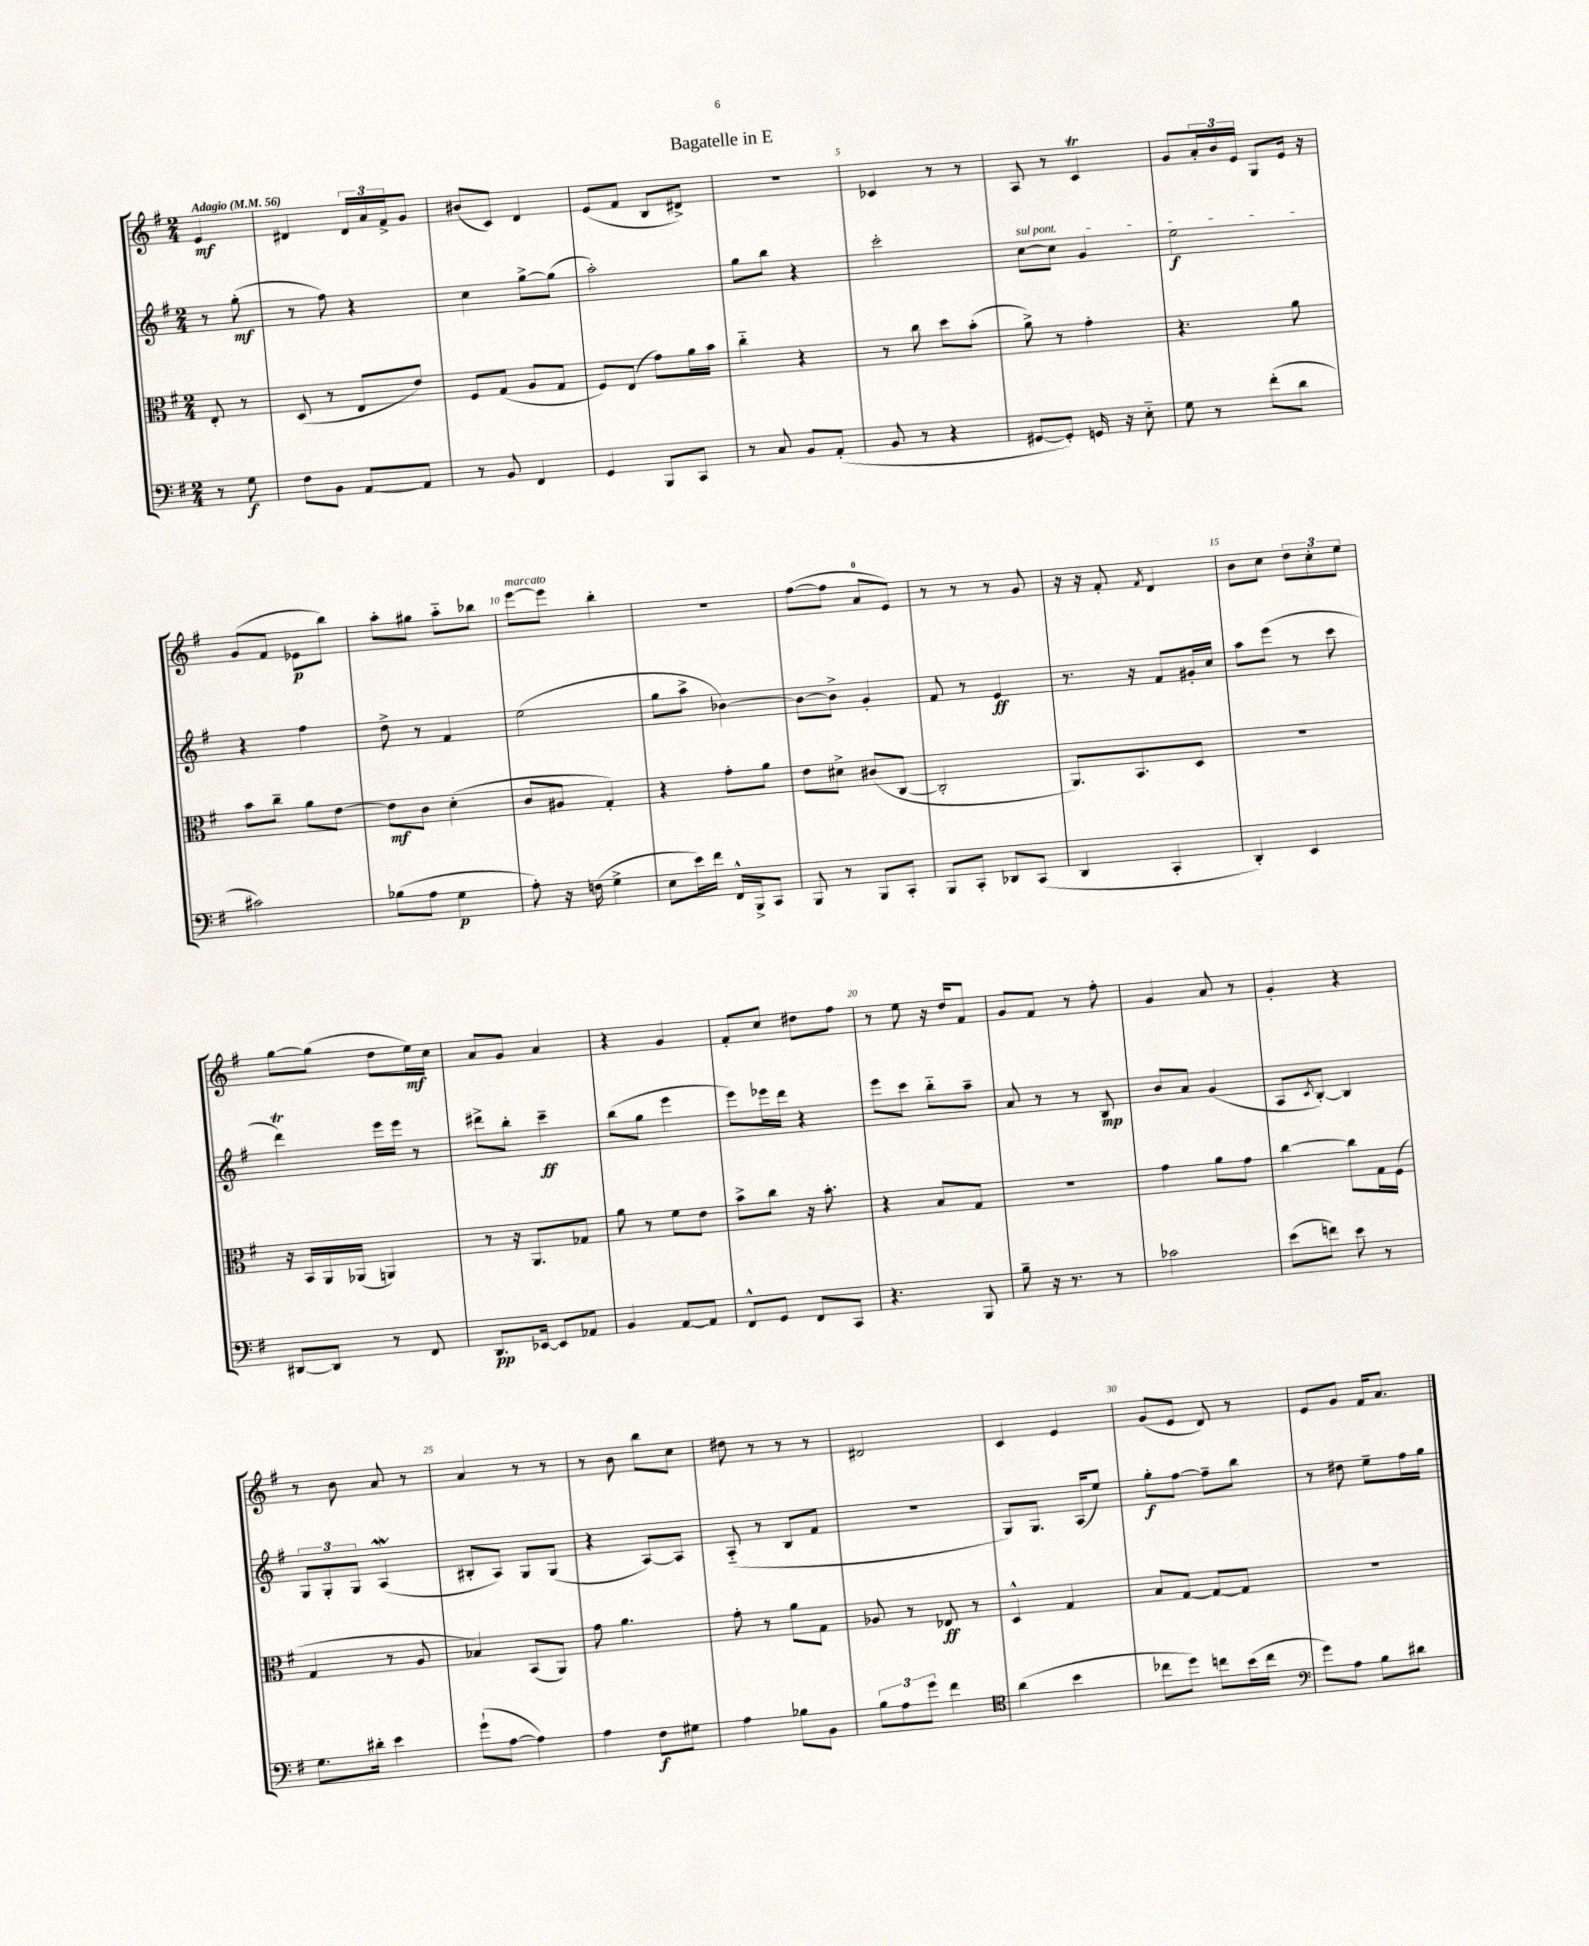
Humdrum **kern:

**kern	**kern	**kern	**kern
*staff4	*staff3	*staff2	*staff1
*clefF4	*clefC3	*clefG2	*clefG2
*k[f#]	*k[f#]	*k[f#]	*k[f#]
*M2/4	*M2/4	*M2/4	*M2/4
*MM56	*MM56	*MM56	*MM56
8r	8E'	8r	4e
8G	8r	(8gg'	.
=	=	=	=
8F#	(8D	8r	4d#
8BB	8r	8ff#)	.
[8AA	8E	4r	24d#
.	.	.	24a
.	.	.	24f#^
8AA]	8e)	.	8g
=	=	=	=
8r	8F#	4cc	(8b#
8BB	(8G	.	8c)
4FF#	8A	[8gg^	4d
.	8G	(8gg]	.
=	=	=	=
4GG	8F#)	2aa')	(8e
.	(8E	.	8f#
8BBB	8g)	.	8B
8CC	16a	.	8d#^)
.	16b	.	.
=	=	=	=
8r	4cc'~	8gg	2r
8C	.	8bb	.
8BB	4r	4r	.
(8AA'	.	.	.
=	=	=	=
8BB	8r	2ccc'	4c-
8r	8cc	.	.
4r	8dd	.	8r
.	(8b'	.	8r
=	=	=	=
[8GG#	8a^)	[8cc	8A
8GG#'])	8r	8cc]	8r
16GG	4g'	4g	4c
16r	.	.	.
8E'~	.	.	.
=	=	=	=
8G	4.r	2ee	8g
8r	.	.	24a'
.	.	.	24b
.	.	.	24e
(8f#'	.	.	8G
8d	8a	.	16e
.	.	.	16r
=	=	=	=
2c#)	8b	4r	(8g
.	8cc~	.	8f#
.	8a	4ff#	8e-
.	[8e	.	8bb)
=	=	=	=
(8B-	8e]	8dd^	8aa'
8A	8c	8r	8gg#
4G	(4d'	4f#	8aa'~
.	.	.	8bb-
=	=	=	=
8A')	8c	(2ee	[8eee
16r	8A#	.	8eee]
(16F	.	.	.
4G^	4G')	.	4bb'
=	=	=	=
8E	4r	8gg	2r
16e)	.	8aa^	.
16f#	.	.	.
16FF#^^	8g'	[4b-)	.
16BBB^	.	.	.
8CC	8a	.	.
=	=	=	=
8BBB	8e	8b-_	([8ff#
8r	8d#^	8b-^]	8ff#]
8BBB	(8c#	4g'	8a
8CC'	[8C	.	8e)
=	=	=	=
8BBB	2C']	8f#	8r
8CC'	.	8r	8r
8DD-	.	4e	8r
(8CC	.	.	8g
=	=	=	=
4DD	8.AA)	8.r	16r
.	.	.	16r
.	.	.	8f#'
.	8.BB	16r	.
.	.	.	8qf#
4CC'	.	8f#	4d
.	8D	16g#'	.
.	.	16cc	.
=	=	=	=
4DD')	2r	8aa	8b
.	.	(8eee	8cc
4EE	.	8r	12dd
.	.	.	12cc'
.	.	8ccc	.
.	.	.	12ee
=	=	=	=
[8DD#	16r	4ddd)	[8gg
.	16BB	.	.
8DD#]	16AA	.	(8gg]
.	(16AA-	.	.
8r	4AA)	16eee	8dd
.	.	16eee	.
8FF#	.	8r	16ee)
.	.	.	16cc
=	=	=	=
8.DD	8r	8ddd#^	8a
.	16r	8bb'	8g
[16EE-	8.AA	.	.
8EE-]	.	4ccc~	4a
8AA-	8G-	.	.
=	=	=	=
4BB	8a	(8bb	4r
.	8r	8gg	.
[8AA	8f#	4eee	4g
8AA]	8e	.	.
=	=	=	=
8FF#^^	8b^	8eee)	8f#'
8GG	8cc	16eee-	8cc
.	.	16ddd	.
8FF#	16r	4r	8dd#
.	8.b'	.	.
8CC	.	.	8ff#
=	=	=	=
4.r	4r	8eee	8r
.	.	8ccc	8ee
.	8B	8bb'~	16r
.	.	.	16dd
8BBB	8G	8aa~	8f#
=	=	=	=
8B~	2r	8a	8g
16r	.	8r	8f#
8.r	.	.	.
.	.	8r	8r
8r	.	8B	8ff#'
=	=	=	=
2c-	4g	8b	4g
.	.	8a	.
.	8a	(4g	8a
.	8g	.	8r
=	=	=	=
(8e	[4cc	8A	4g'
.	.	8qc	.
8f)	.	[8B')	.
8e	8cc]	4B]	4r
8r	16G	.	.
.	(16F#	.	.
=	=	=	=
8.G	4G	12G	8r
.	.	12G'	.
.	.	.	8b
.	.	12G	.
16d#'	.	.	.
4e	8r	(4A	8a
.	8A	.	8r
=	=	=	=
(8g`	4B-)	8B#'	4a
[8A	.	8A)	.
4A])	(8BB	8G	8r
.	8AA)	(8G	8r
=	=	=	=
4A	8g	4r	8r
.	4.a	.	8b
8F#	.	[8A)	8bb
8G#	.	8A]	8cc
=	=	=	=
4A	8g'	(8A'~	8dd#
.	8r	8r	8r
8B-	8a	8B	8r
8BB	8G	8f#	8r
=	=	=	=
12B	8A-	2r	2d#
12A	.	.	.
.	8r	.	.
12g	.	.	.
4f#	8E-	.	.
.	8r	.	.
=	=	=	=
*clefC4	*	*	*
(4a	4D^^	8G)	4c
.	.	8.G	.
4b	4G	.	4e
.	.	(16A	.
.	.	8ee)	.
=	=	=	=
8cc-	8B	8gg'	(8g
8dd)	[8G	[8ff#	8e
8cc	8G_	8ff#~]	8d)
(16b	8G]	8bb	8r
16cc	.	.	.
=	=	=	=
*clefF4	*	*	*
8g)	2r	8r	8e
8A	.	8dd#	8g
8B	.	8ee~	16f#
.	.	.	8.a
8d#	.	16ff#	.
.	.	16gg	.
==	==	==	==
*-	*-	*-	*-
